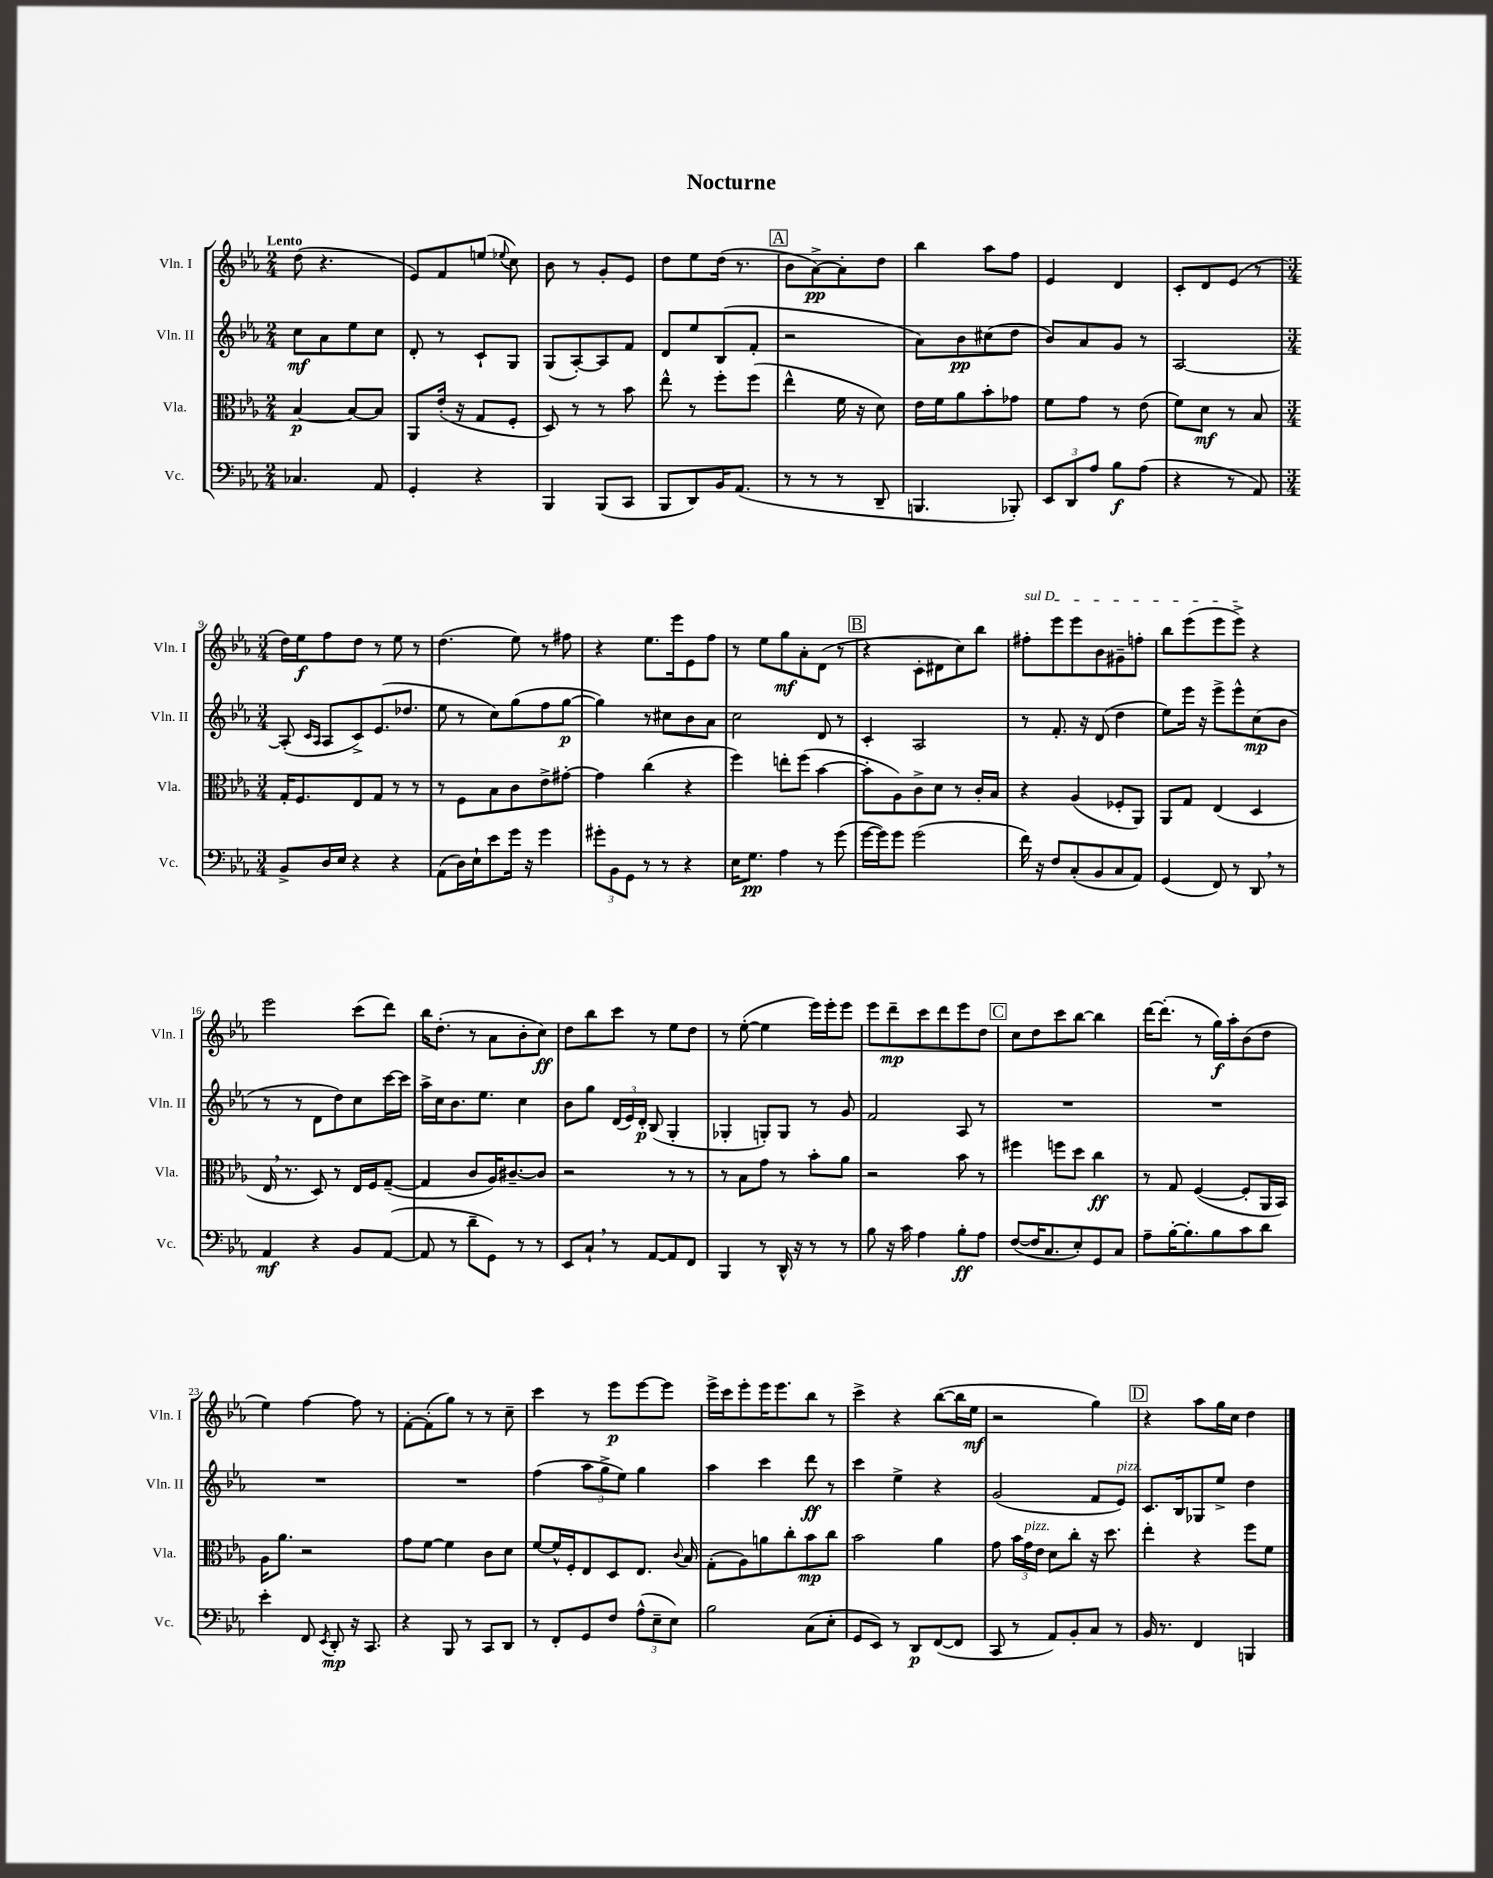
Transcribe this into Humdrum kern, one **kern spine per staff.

**kern	**kern	**kern	**kern
*staff4	*staff3	*staff2	*staff1
*clefF4	*clefC3	*clefG2	*clefG2
*k[b-e-a-]	*k[b-e-a-]	*k[b-e-a-]	*k[b-e-a-]
*M2/4	*M2/4	*M2/4	*M2/4
4.C-	[4B-	8cc	(8dd
.	.	8a-	4.r
.	8B-_	8ee-	.
8AA-	8B-]	8cc	.
=	=	=	=
4GG'	8AA-	8d'	8e-)
.	(16e-'	8r	8f
.	16r	.	.
4r	8G	8c`	(8ee
.	.	.	8qqee-
.	8F'	8G	8cc)
=	=	=	=
4BBB-	8D)	(8G	8b-
.	8r	[8A-')	8r
(8BBB-	8r	8A-]	8g'
8CC	8b-	8f	8e-
=	=	=	=
8BBB-	8ee-^^	8d	8dd
8DD)	8r	8ee-	8ee-
16BB-	8ff'	(8B-	(16dd
(8.AA-	.	.	8.r
.	(8ff	8f'	.
=	=	=	=
8r	4ee-^^	2r	8b-
8r	.	.	[8a-^)
8r	16f	.	8a-']
.	16r	.	.
8DD~	8d)	.	8dd
=	=	=	=
4.BBB	16e-	8a-)	4bb-
.	16f	.	.
.	8a-	8b-	.
.	8b-'	(8cc#	8aa-
8BBB-')	8g-	8dd	8ff
=	=	=	=
12EE-	8f	8b-)	4e-
12DD	.	.	.
.	8g	8a-	.
12A-	.	.	.
8B-	8r	8g	4d
(8A-	(8e-	8r	.
=	=	=	=
4r	8f)	[2A-	8c'
.	8d	.	8d
8r	8r	.	(8e-
8AA-)	8B-	.	8r
=	=	=	=
*M3/4	*M3/4	*M3/4	*M3/4
8BB-^	16G'	(8A-']	16dd)
.	8.F	.	16ee-
.	.	16qqc	.
.	.	16qqA-	.
16D	.	8A-	8ff
16E-	.	.	.
4r	8E-	8c^)	8dd
.	8G	(8.e-	8r
4r	8r	.	8ee-
.	.	8.dd-	.
.	8r	.	8r
=	=	=	=
(8AA-	8r	8ee-	(4.dd
16D)	8F	8r	.
16E-`	.	.	.
8e-	8B-	8cc)	.
16g	8c	(8gg	8ee-)
16r	.	.	.
4g	8e-^	8ff	8r
.	[8g#'	[8gg	8ff#
=	=	=	=
12g#'	4g#]	4gg])	4r
12BB-	.	.	.
12GG	.	.	.
8r	(4cc	8r	8.ee-
8r	.	8cc#	.
.	.	.	16eee-
4r	4r	8b-	8e-
.	.	8a-	8ff
=	=	=	=
16E-	4ff)	2cc	8r
8.G	.	.	.
.	.	.	8ee-
4A-	8ee'	.	8gg
.	(8ff	.	8a-'
8r	[4b-	8d	(8d
(8g	.	8r	8r
=	=	=	=
[16g	8b-']	4c'	4r
16g])	.	.	.
8g	8A-)	.	.
(2g	8c^	2A-	8c'
.	8d	.	8d#
.	8r	.	8cc)
.	16c'	.	8bb-
.	16B-	.	.
=	=	=	=
16f)	4r	8r	8ff#'
16r	.	.	.
8F	.	8.f'	8eee-
(8C'	(4A-	.	8eee-
.	.	16r	.
8BB-	.	(8d	8b-
8C	8F-'	4dd	8g#~
8AA-)	8AA-)	.	8ff'
=	=	=	=
(4GG	8AA-	8ee-)	8bb-
.	8G	16eee-	(8eee-
.	.	16r	.
8FF)	(4E-	8eee-^	8eee-
8r	.	8eee-^^	8eee-^)
8DD	4D	(8cc	4r
8r	.	8b-	.
=	=	=	=
4AA-	16E-	8r	2eee-
.	8.r	.	.
.	.	8r	.
4r	8D)	8d	.
.	8r	8dd)	.
8BB-	16E-	8cc	(8ccc
.	16F	.	.
([8AA-	([8G~	[16ccc	8ddd)
.	.	16ccc]	.
=	=	=	=
8AA-]	4G]	16aa-^	16bb-
.	.	16cc	(8.dd'
8r	.	8.b-	.
8d~	8c	.	8r
.	.	8.ee-	.
8GG)	16A-)	.	8a-
.	[8.c#~	.	.
8r	.	4cc	8b-'
8r	8c#]	.	8cc)
=	=	=	=
8EE-	2r	8b-	8dd
8C`	.	8gg	8bb-
8r	.	(24d	8ccc
.	.	24e-)	.
.	.	24d'	.
[8AA-	.	(8B-	8r
8AA-]	8r	4G'	8ee-
8FF	8r	.	8dd
=	=	=	=
4BBB-	8r	4G-'	8r
.	8B-	.	([8ee-'
8r	8g	8G')	4ee-]
16DD^^	8r	8G	.
16r	.	.	.
8r	8b-'	8r	16eee-)
.	.	.	16eee-'
8r	8a-	8g	8eee-
=	=	=	=
8B-	2r	2f	8eee-
16r	.	.	8ddd~
16c	.	.	.
4A-	.	.	8ccc
.	.	.	8ddd
8B-'	8b-	8A-	8eee-
8A-	8r	8r	8dd
=	=	=	=
([8F	4ff#	2.r	8cc
16F]	.	.	8dd
8.C	.	.	.
.	8ff	.	8ccc
8E-')	8dd	.	[8bb-
8GG	4cc	.	4bb-]
8C	.	.	.
=	=	=	=
8A-~	8r	2.r	[16ddd
.	.	.	(8.ddd']
[16B-'	8G	.	.
8.B-']	.	.	.
.	([4F	.	8r
8B-	.	.	16gg)
.	.	.	16aa-'
8c	8F']	.	(8b-
8d	16AA-	.	8dd
.	16BB-)	.	.
=	=	=	=
4e-'	16A-	2.r	4ee-)
.	8.a-	.	.
8FF	2r	.	[4ff
8qEE-	.	.	.
8DD'	.	.	.
16r	.	.	8ff]
8.CC	.	.	.
.	.	.	8r
=	=	=	=
4r	8g	2.r	[8f'
.	[8f	.	(8f']
8BBB-	4f]	.	8gg)
8r	.	.	8r
8CC	8c	.	8r
8DD	8d	.	8cc~
=	=	=	=
8r	[8f	(4ff	4ccc
8FF'	16f^^]	.	.
.	16F'	.	.
8GG	8E-	12aa-	8r
.	.	12gg^	.
8F	8D	.	8eee-
.	.	12ee-)	.
(12A-^^	8.E-	4gg	[8eee-
12E-~	.	.	.
.	.	.	8eee-]
12E-)	.	.	.
.	8qqc	.	.
.	16B-	.	.
=	=	=	=
2B-	(8G'	4aa-	16eee-^
.	.	.	16ccc
.	8A-)	.	8eee-'
.	8a	4ccc	16eee-
.	.	.	8.eee-
.	8cc'	.	.
(8C	8b-	8ddd	8bb-
8E-'	8cc	8r	8r
=	=	=	=
8GG	2b-	4ccc	4ccc^
8EE-)	.	.	.
8r	.	4ee-^	4r
8DD	.	.	.
([8FF	4a-	4r	([8bb-
8FF]	.	.	16bb-]
.	.	.	16ee-
=	=	=	=
8CC	8g	(2g	2r
8r	24b-	.	.
.	24g	.	.
.	24e-	.	.
8AA-)	8d	.	.
8BB-'	8cc'	.	.
8C	16r	8f	4gg)
.	8.dd	.	.
8r	.	8e-)	.
=	=	=	=
16BB-	4ee-'	8.c	4r
8.r	.	.	.
.	.	16B-	.
4FF	4r	8G-	8aa-
.	.	8ee-^	16gg
.	.	.	16cc
4BBB	8ff	4dd	4dd
.	8f	.	.
==	==	==	==
*-	*-	*-	*-
